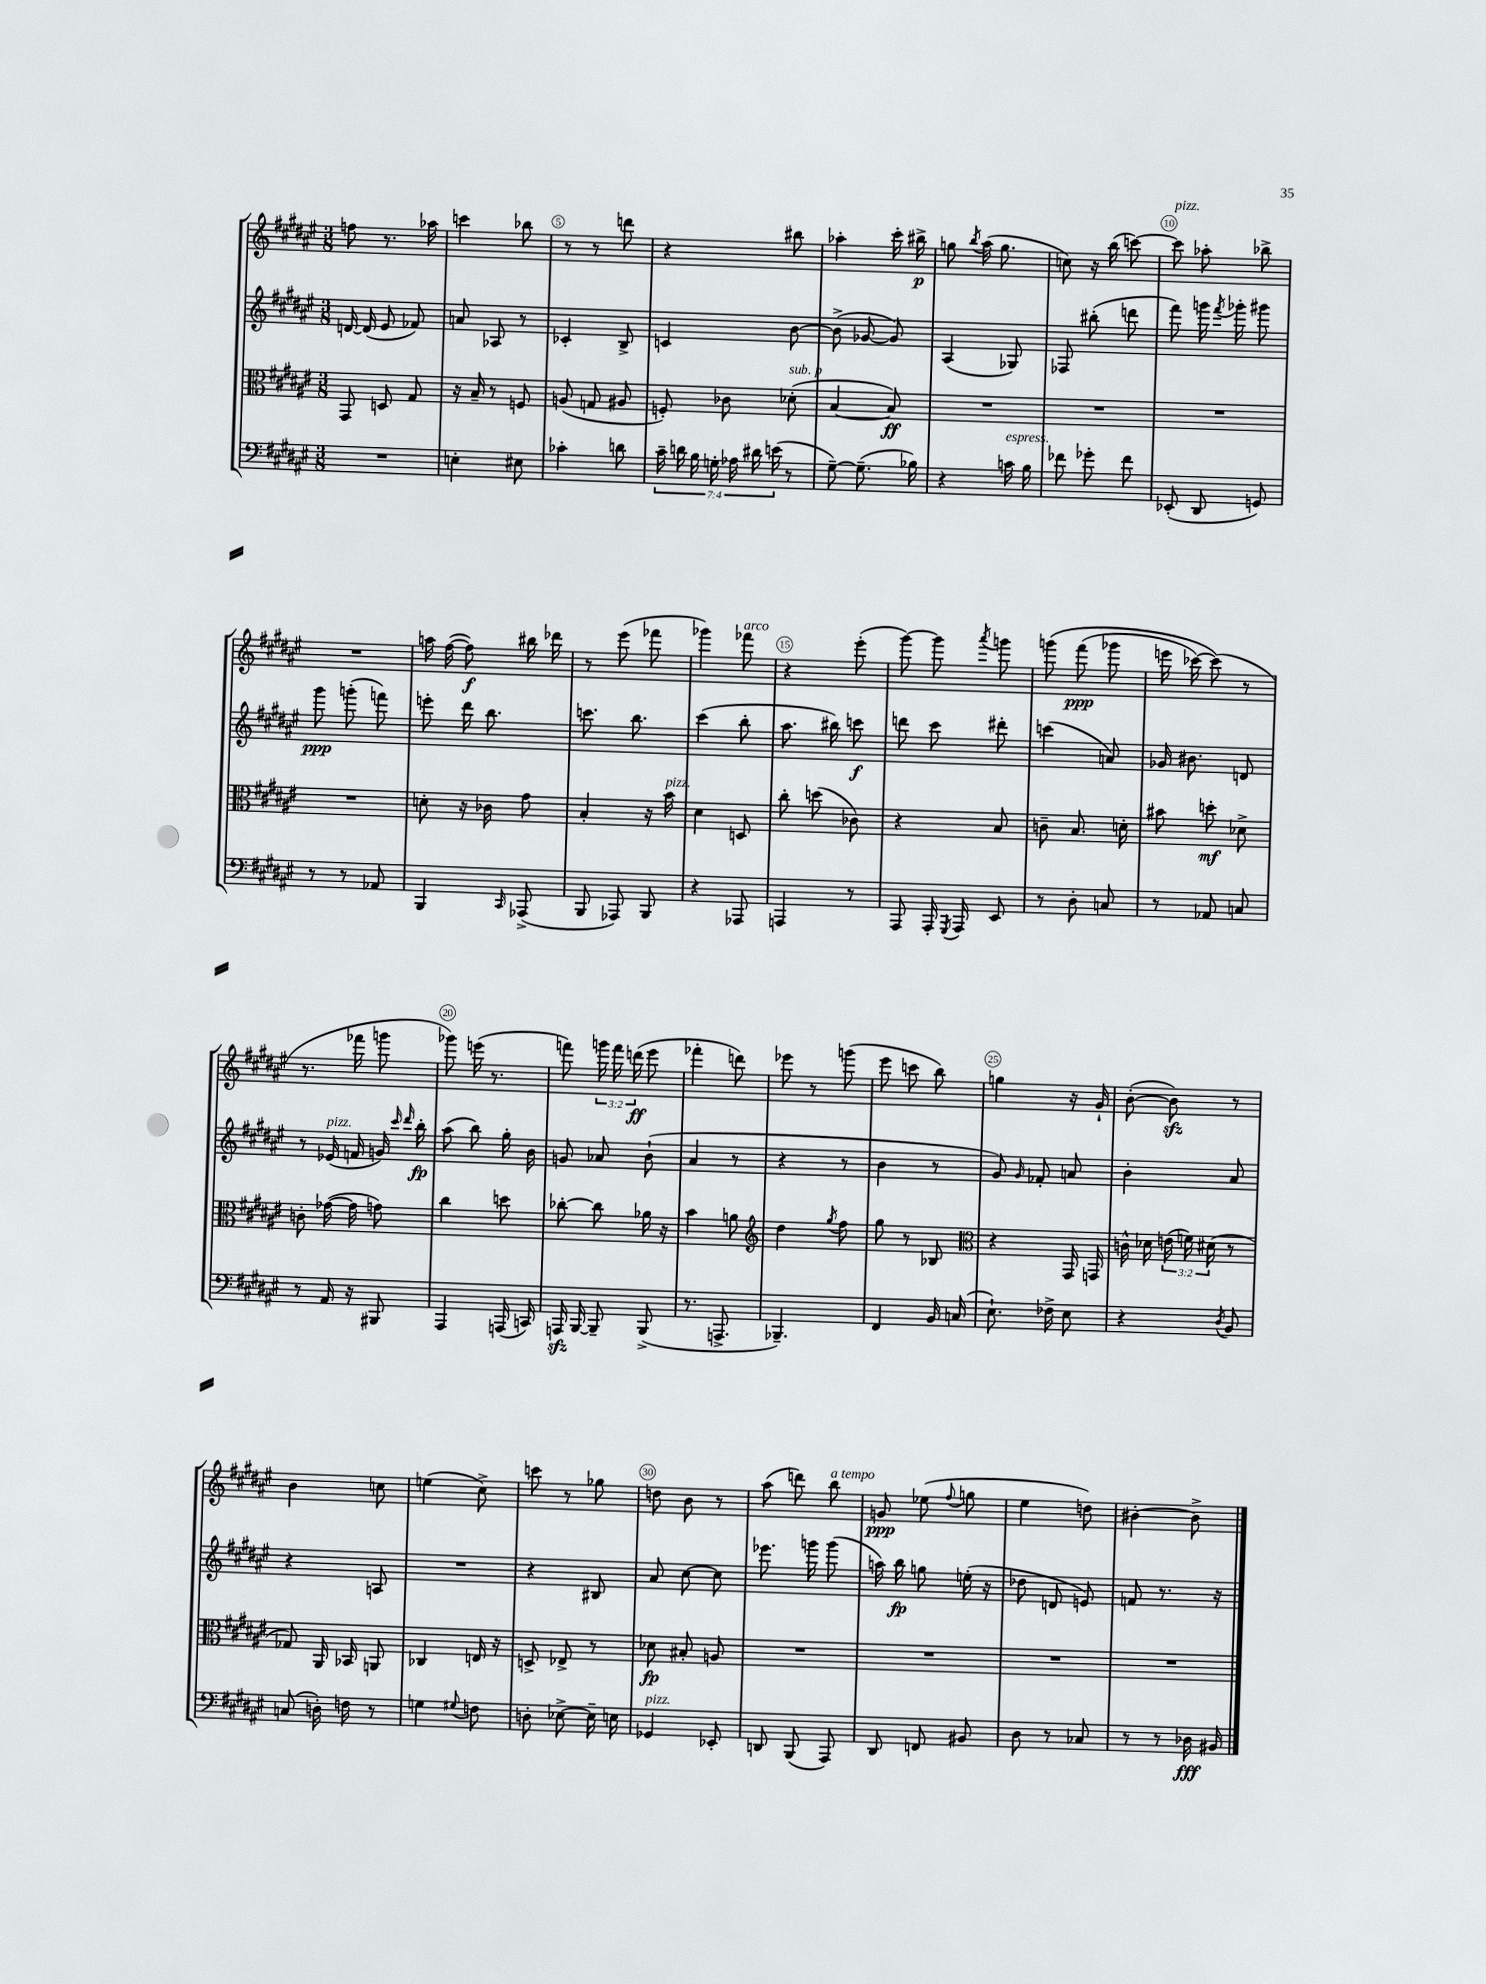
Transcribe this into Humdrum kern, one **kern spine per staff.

**kern	**dynam	**kern	**dynam	**kern	**dynam	**kern	**dynam
*part4	*part4	*part3	*part3	*part2	*part2	*part1	*part1
*staff4	*staff4	*staff3	*staff3	*staff2	*staff2	*staff1	*staff1
*clefF4	*	*clefC3	*	*clefG2	*	*clefG2	*
*k[f#c#g#d#a#e#]	*	*k[f#c#g#d#a#e#]	*	*k[f#c#g#d#a#e#]	*	*k[f#c#g#d#a#e#]	*
*M3/8	*	*M3/8	*	*M3/8	*	*M3/8	*
=3	=3	=3	=3	=3	=3	=3	=3
4.r	.	8GG#/	.	[16dn/	.	8ffn\	.
.	.	.	.	(16d/]	.	.	.
.	.	8Dn/	.	8e#/	.	8.r	.
.	.	8G#/	.	8f-X/)	.	.	.
.	.	.	.	.	.	16aa-X\	.
=4	=4	=4	=4	=4	=4	=4	=4
4En'\	.	16r	.	8an/	.	4cccn\	.
.	.	16B~/	.	.	.	.	.
.	.	8r	.	8A-X/	.	.	.
8E#X\	.	8Fn/	.	8r	.	8bb-X\	.
=5	=5	=5	=5	=5	=5	=5	=5
4c-X'\	.	(8An/	.	4c-X'/	.	8r	.
.	.	8Gn/	.	.	.	8r	.
8dn\	.	8A#X/	.	8B^/	.	8dddn\	.
=6	=6	=6	=6	=6	=6	=6	=6
28c#~\	.	8Fn'/)	.	4cn/	.	4r	.
28dn\	.	.	.	.	.	.	.
28B\	.	.	.	.	.	.	.
28Gn'\	.	.	.	.	.	.	.
.	.	8c-X\	.	.	.	.	.
28A-X\	.	.	.	.	.	.	.
28d#X\	.	.	.	.	.	.	.
(28en\	.	.	.	.	.	.	.
!	!	!LO:TX:a:i:t=sub. p	!	!	!	!	!
8r	.	(8d-X'\	.	[8b\	.	8bb#X\	.
=7	=7	=7	=7	=7	=7	=7	=7
[8G#~\)	.	[4B/	.	(8b^\]	.	4aa-X'\	.
(8.G#~\]	.	.	.	[8g-X/	.	.	.
.	.	8B/])	ff	8g-/])	.	16ccc#'\	.
16B-X\)	.	.	.	.	.	16bb#X^\	p
=8	=8	=8	=8	=8	=8	=8	=8
4r	.	4.r	.	(4A#/	.	8ggn\	.
.	.	.	.	.	.	8qbb/	.
.	.	.	.	.	.	(16aa#\	.
.	.	.	.	.	.	8.gg\	.
!LO:TX:a:i:t=espress.	!	!	!	!	!	!	!
16cn\	.	.	.	8G-X/)	.	.	.
16B\	.	.	.	.	.	.	.
=9	=9	=9	=9	=9	=9	=9	=9
8f-X\	.	4.r	.	8F-X/	.	8ccn\)	.
8g-X'\	.	.	.	(8bb#X'\	.	16r	.
.	.	.	.	.	.	(16bb\	.
8f-\	.	.	.	8dddn\	.	[8cccn\)	.
=10	=10	=10	=10	=10	=10	=10	=10
!	!	!	!	!	!	!LO:TX:a:i:t=pizz.	!
(8EE-X'/	.	4.r	.	8fff#\)	.	8ccc\]	.
8DD#/	.	.	.	16gggn\	.	8aa-X'\	.
.	.	.	.	8qfff#/	.	.	.
.	.	.	.	16ggg-X'\	.	.	.
8GGn/)	.	.	.	8ggg#X\	.	8bb-X^\	.
!!LO:LB:g=z
=11	=11	=11	=11	=11	=11	=11	=11
8r	.	4.r	.	8ggg#\	ppp	4.r	.
8r	.	.	.	(8gggn'\	.	.	.
8AA-X/	.	.	.	8fffn\)	.	.	.
=12	=12	=12	=12	=12	=12	=12	=12
4BBB/	.	8dn'\	.	8eeen'\	.	16aan\	.
.	.	.	.	.	.	([16ff#\	.
.	.	16r	.	16ddd#\	.	8ff#\])	f
.	.	16c-X\	.	8.bb\	.	.	.
16qqCC#/	.	.	.	.	.	.	.
(8AAA-X^/	.	8g#\	.	.	.	16bb#X\	.
.	.	.	.	.	.	16ddd-X\	.
=13	=13	=13	=13	=13	=13	=13	=13
8BBB/	.	4B'/	.	8.cccn\	.	8r	.
8AAA-X/)	.	.	.	.	.	(8eee#\	.
.	.	.	.	8.bb\	.	.	.
8BBB/	.	16r	.	.	.	8fff-X\	.
!	!	!LO:TX:a:i:t=pizz.	!	!	!	!	!
.	.	16b\	.	.	.	.	.
=14	=14	=14	=14	=14	=14	=14	=14
4r	.	4d#\	.	(4ccc#\	.	4ggg-X\)	.
!	!	!	!	!	!	!LO:TX:a:i:t=arco	!
8AAA-X/	.	8Dn/	.	8bb'\	.	8fff-X\	.
=15	=15	=15	=15	=15	=15	=15	=15
4AAAn/	.	8cc#'\	.	8.aa#\	.	4r	.
.	.	(8ddn\	.	.	.	.	.
.	.	.	.	16bb#X\)	.	.	.
8r	.	8c-X\)	.	8cccn\	f	(8eee#'\	.
=16	=16	=16	=16	=16	=16	=16	=16
8AAA#/	.	4r	.	8dddn\	.	[8ggg#\)	.
16AAA#'/	.	.	.	8ccc#\	.	8ggg#\]	.
8qGGG#/	.	.	.	.	.	.	.
16AAA#/	.	.	.	.	.	.	.
.	.	.	.	.	.	8qaaa#/	.
8EE#/	.	8B/	.	8ddd#X'\	.	8gggn\	.
=17	=17	=17	=17	=17	=17	=17	=17
8r	.	8cn~\	.	(4cccn\	.	(8gggn\	.
8D#'\	.	8.B/	.	.	.	(8fff#\	ppp
8Cn/	.	.	.	8an/)	.	8ggg-X\	.
.	.	16dn'\	.	.	.	.	.
=18	=18	=18	=18	=18	=18	=18	=18
8r	.	8b#X\	.	16g-X/	.	16eeen\	.
.	.	.	.	8.b#X\	.	[16ccc-X\)	.
8AA-X/	.	8ddn'\	mf	.	.	(8ccc-\])	.
8Cn/	.	8d-X^\	.	8dn/	.	8r	.
!!LO:LB:g=z
=19	=19	=19	=19	=19	=19	=19	=19
8r	.	8cn'\	.	8r	.	8.r	.
!	!	!	!	!LO:TX:a:i:t=pizz.	!	!	!
16AA#/	.	([16g-X\	.	(16e-X/	.	.	.
16r	.	16g-\]	.	16fn/	.	16fff-X\	.
8BBB#X/	.	8gn\)	.	16gn/)	.	8gggn\	.
.	.	.	.	16qqccc#/	.	.	.
.	.	.	.	16qqddd#/	.	.	.
.	.	.	.	16bb'\	fp	.	.
=20	=20	=20	=20	=20	=20	=20	=20
4AAA#/	.	4cc#\	.	(8aa#\	.	8ggg-X\)	.
.	.	.	.	8bb\)	.	(16eeen\	.
.	.	.	.	.	.	8.r	.
(16AAAn/	.	8ddn\	.	16gg#'\	.	.	.
16CCn/)	.	.	.	16b\	.	.	.
=21	=21	=21	=21	=21	=21	=21	=21
16AAAnzz/	.	[8cc-X'\	.	8gn/	.	8fffn\)	.
[16BBB/	.	.	.	.	.	.	.
8BBB~/]	.	8cc-\]	.	8a-X/	.	24gggn\	.
.	.	.	.	.	.	24fff\	.
.	.	.	.	.	.	(24dddn\	ff
(8BBB^/	.	16a-X\	.	(8b`\	.	8eee#\	.
.	.	16r	.	.	.	.	.
=22	=22	=22	=22	=22	=22	=22	=22
8.r	.	4b\	.	4a#/	.	4fff-X'\	.
8.AAAn^/	.	.	.	.	.	.	.
.	.	8an\	.	8r	.	8dddn\)	.
=23	=23	=23	=23	=23	=23	=23	=23
*	*	*clefG2	*	*	*	*	*
4.BBB-X~/)	.	4dd#\	.	4r	.	8eee-X\	.
.	.	.	.	.	.	8r	.
.	.	8qgg#/	.	.	.	.	.
.	.	8ff#\	.	8r	.	(8gggn\	.
=24	=24	=24	=24	=24	=24	=24	=24
4FF#/	.	8gg#\	.	4b\	.	8eee#\	.
.	.	8r	.	.	.	8cccn\	.
16BB/	.	8B-X/	.	8r	.	8bb\)	.
(16Cn/	.	.	.	.	.	.	.
=25	=25	=25	=25	=25	=25	=25	=25
*	*	*clefC3	*	*	*	*	*
8.E#`\)	.	4r	.	8g#/)	.	4ggn\	.
.	.	.	.	16qqg#/	.	.	.
.	.	.	.	8f-X'/	.	.	.
16F-X^\	.	.	.	.	.	.	.
8E#\	.	16GG#/	.	8an/	.	16r	.
.	.	16GGn/	.	.	.	16g#`/	.
=26	=26	=26	=26	=26	=26	=26	=26
4r	.	16cn^^\	.	4b'\	.	([8b'\	.
.	.	16d-X\	.	.	.	.	.
.	.	(24en\	.	.	.	8bzz\])	.
.	.	24fn\)	.	.	.	.	.
.	.	(24d#X\	.	.	.	.	.
8qD#/	.	.	.	.	.	.	.
8BB/	.	8r	.	8a#/	.	8r	.
!!LO:LB:g=z
=27	=27	=27	=27	=27	=27	=27	=27
(8Cn/	.	8G-X/)	.	4r	.	4b\	.
16Dn'\)	.	16AA#/	.	.	.	.	.
16Fn\	.	16BB-X/	.	.	.	.	.
8r	.	8AAn/	.	8An/	.	8ccn\	.
=28	=28	=28	=28	=28	=28	=28	=28
4Gn\	.	4C-X/	.	4.r	.	(4een\	.
8qqG#X/	.	.	.	.	.	.	.
8Fn\	.	16En/	.	.	.	8cc#^\)	.
.	.	16r	.	.	.	.	.
=29	=29	=29	=29	=29	=29	=29	=29
8Dn'\	.	8Dn^/	.	4r	.	8cccn\	.
[8E-X^\	.	8E-X^/	.	.	.	8r	.
16E-~\]	.	8r	.	8B#X/	.	8gg-X\	.
16En\	.	.	.	.	.	.	.
=30	=30	=30	=30	=30	=30	=30	=30
!LO:TX:a:i:t=pizz.	!	!	!	!	!	!	!
4GG-X/	.	8d-X\	fp	8a#/	.	8ddn\	.
.	.	8B#X'/	.	[8cc#\	.	8b\	.
8EE-X'/	.	8An/	.	8cc#\]	.	8r	.
=31	=31	=31	=31	=31	=31	=31	=31
8DDn/	.	4.r	.	8.eee-X\	.	(8aa#\	.
(8BBB/	.	.	.	.	.	8dddn\)	.
.	.	.	.	16gggn\	.	.	.
!	!	!	!	!	!	!LO:TX:a:i:t=a tempo	!
8AAA#/)	.	.	.	(8ggg\	.	8bb\	.
=32	=32	=32	=32	=32	=32	=32	=32
8DD#/	.	4.r	.	16aan\)	.	8gn/	ppp
.	.	.	.	16bb\	fp	.	.
8FFn/	.	.	.	8ggn\	.	(8ee-X\	.
.	.	.	.	.	.	8qqff#/	.
8BB#X/	.	.	.	(16een'\	.	8ggn\	.
.	.	.	.	16r	.	.	.
=33	=33	=33	=33	=33	=33	=33	=33
8D#\	.	4.r	.	8dd-X\	.	4ee#\	.
8r	.	.	.	8dn/	.	.	.
8C-X/	.	.	.	8en/)	.	8ddn\)	.
=34	=34	=34	=34	=34	=34	=34	=34
8r	.	4.r	.	8fn/	.	[4b#X'\	.
8r	.	.	.	8.r	.	.	.
16D-X\	fff	.	.	.	.	8b#^\]	.
16BB#X/	.	.	.	16r	.	.	.
==	==	==	==	==	==	==	==
*-	*-	*-	*-	*-	*-	*-	*-
